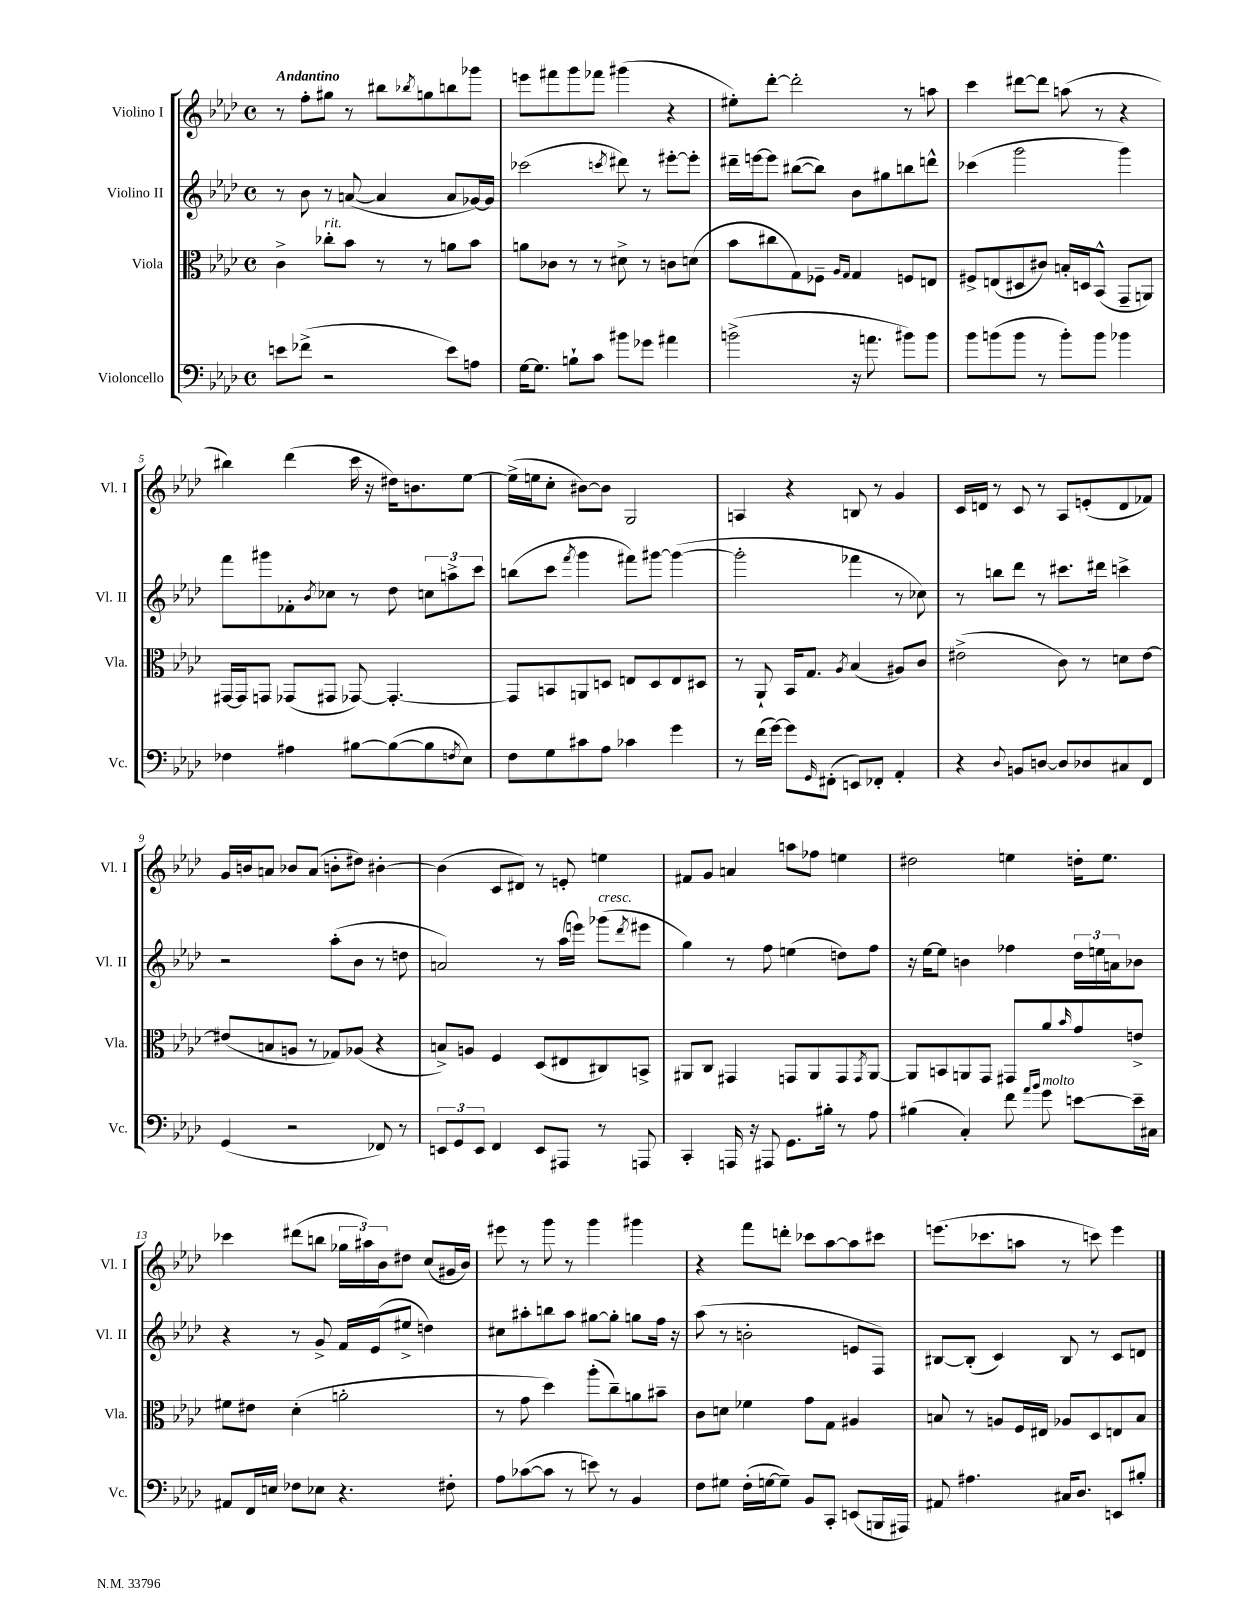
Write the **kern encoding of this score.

**kern	**kern	**kern	**kern
*staff4	*staff3	*staff2	*staff1
*clefF4	*clefC3	*clefG2	*clefG2
*k[b-e-a-d-]	*k[b-e-a-d-]	*k[b-e-a-d-]	*k[b-e-a-d-]
*M4/4	*M4/4	*M4/4	*M4/4
*met(c)	*met(c)	*met(c)	*met(c)
8e	4c^	8r	8r
(8f-^	.	8b-	8ff'
2r	8cc-'	8r	8gg#
.	8b-	([8a	8r
.	8r	4a]	8bb#
.	.	.	8qbb-
.	8r	.	8gg
8e)	8a	8a	8bb
8A	8b-	[16g-)	8ggg-
.	.	16g-]	.
=	=	=	=
[16G	8a	(2ccc-	8eee
8.G]	.	.	.
.	8c-	.	8fff#
8B`	8r	.	8ggg
8c	8r	.	8fff-
.	.	8qccc	.
8b#	8d#^	8ddd#)	(4ggg#
8g-	8r	8r	.
4a#	8c	[8eee#'	4r
.	(8d	8eee#']	.
=	=	=	=
(2b^	8b-	16ddd#~	8ee#')
.	.	[16eee	.
.	8cc#	8eee]	[8ddd-'
.	8G)	([8bb#	2ddd-']
.	8F-~	8bb#])	.
.	16qqA-	.	.
.	16qqG	.	.
16r	4G	8b-	.
8.a	.	.	.
.	.	8gg#	.
8b#)	8F	8bb	8r
8b#	8E	8ddd^^	8aa
=	=	=	=
8b-	8F#^	(4ccc-	4ccc
(8b	(8E	.	.
8b	8D#	2ggg	[8ddd#
8r	8c#)	.	8ddd#]
8b')	16B'	.	(8aa
.	16D	.	.
8b	(8BB-^^	.	8r
4b-	8GG~	4ggg)	4r
.	8AA)	.	.
=	=	=	=
4F-	[16GG#	8fff	4bb#)
.	16GG#]	.	.
.	8GG	8ggg#	.
4A#	(8GG-	8f-'	(4ddd-
.	.	8qb-	.
.	8GG#	8cc-	.
[8B#	[8GG-)	8r	16ccc
.	.	.	16r
(8B#_	4.GG-'_	8dd-	16dd#)
.	.	.	8.b
8B#]	.	12cc	.
.	.	12aa^	.
8qF	.	.	.
8E-)	.	.	[8ee-
.	.	12ccc	.
=	=	=	=
8F	8GG-]	(8bb	(16ee-^]
.	.	.	16ee
8G	8BB	8ccc	8cc'
.	.	8qfff	.
8c#	8AA	4ggg	[8b#)
8A-	8D	.	8b#]
4c-	8E	8fff#)	2G
.	8D	[8ggg#	.
4g	8E	(4ggg#_	.
.	8D#	.	.
=	=	=	=
8r	8r	2ggg#']	4A
(16f	8AA-`	.	.
[16g)	.	.	.
8g]	16BB-	.	4r
.	8.G	.	.
16qqGG	.	.	.
(8FF#'	.	.	.
.	8qA-	.	.
8EE)	(4B-	4fff-	8B
8FF-'	.	.	8r
4AA-'	8A#)	8r	4g
.	8c	8cc-)	.
=	=	=	=
4r	(2e#^	8r	16c
.	.	.	16d
.	.	8bb	8r
8qqD-	.	.	.
8BB	.	8ddd-	8c
[8D	.	8r	8r
8D]	8c)	8.ccc#	8A-
8D-	8r	.	(8e'
.	.	16ddd#	.
8C#	8d	4ccc^	8d
8FF	[8e#	.	8f-)
=	=	=	=
(4GG	(8e#]	2r	16g
.	.	.	16b
.	8B	.	8a
2r	8A	.	8b-
.	8r	.	(8a
.	8G-)	(8aa-'	8b'
.	(8A-	8b-	8dd#)
8FF-)	4r	8r	[4b#'
8r	.	8dd	.
=	=	=	=
12EE	8B^)	2a)	(4b#]
12GG	.	.	.
.	8A	.	.
12EE	.	.	.
4FF	4F	.	8c
.	.	.	8d#)
8EE	(8D-	8r	8r
8AAA#	8E#	(16aa-	8e'
.	.	16eee)	.
8r	8C#)	(8ggg-	4ee
.	.	8qddd-	.
8AAA	8BB^	8eee#	.
=	=	=	=
4CC'	8AA#	4gg)	8f#
.	8C	.	8g
16AAA	4GG#	8r	4a
16r	.	.	.
8AAA#	.	8ff	.
8.GG	8GG	(4ee	8aa
.	8AA#	.	8ff-
16B#'	.	.	.
8r	8GG	8dd)	4ee
.	8qGG	.	.
8A-	[8AA#	8ff	.
=	=	=	=
(4B#	8AA#]	16r	2dd#
.	.	[16ee-	.
.	8BB	8ee-]	.
4C')	8AA	4b	.
.	8GG	.	.
8f	8GG#	4ff-	4ee
16qqa-	.	.	.
16qqb-	.	.	.
8g	8a-	.	.
.	16qqb-	.	.
[8e	8g	24dd-	16dd'
.	.	24ee	.
.	.	.	8.ee
.	.	24a	.
16e~]	8e^	8b-	.
16C#	.	.	.
=	=	=	=
8AA#	8f#	4r	4ccc-
16FF	8e#	.	.
16E	.	.	.
8F-	(4d-'	8r	(8ddd#
8E-	.	8g^	8bb
4.r	2a'	16f	24gg-
.	.	.	24aa#)
.	.	(16e-	.
.	.	.	24b-
.	.	8ee#^	8dd#
.	.	4dd)	(8cc
8F#'	.	.	16g#
.	.	.	16b-)
=	=	=	=
8A-	8r	8cc#	8eee#
([8c-	8g	8aa#'	8r
8c-]	4dd-)	8bb	8ggg
8r	.	8aa#	8r
8e)	(8aa-'	[8gg#	4ggg
8r	8cc~)	8gg#']	.
4BB-	8a	8gg	4ggg#
.	8b#~	16ff	.
.	.	16r	.
=	=	=	=
8F	8c	(8aa-	4r
8G#	8d	8r	.
(16F'	4f-	2b'	8fff
[16G	.	.	.
8G~])	.	.	8ddd'
8BB-	8g	.	8ccc-
8CC'	8G	.	[8aa-
(8EE	4A#	8e	8aa-]
16BBB	.	8F)	8ccc#
16AAA#)	.	.	.
=	=	=	=
8AA#	8B	[8B#	(8.eee
4.A#	8r	(8B#']	.
.	.	.	8.ccc-
.	8A	4c)	.
.	16F	.	8aa
.	16E#	.	.
16C#	8A-	8B#	8r
8.D-	.	.	.
.	8D-	8r	8ccc)
8EE	8E	8c	4eee
8B#'	8B	8d	.
==	==	==	==
*-	*-	*-	*-
